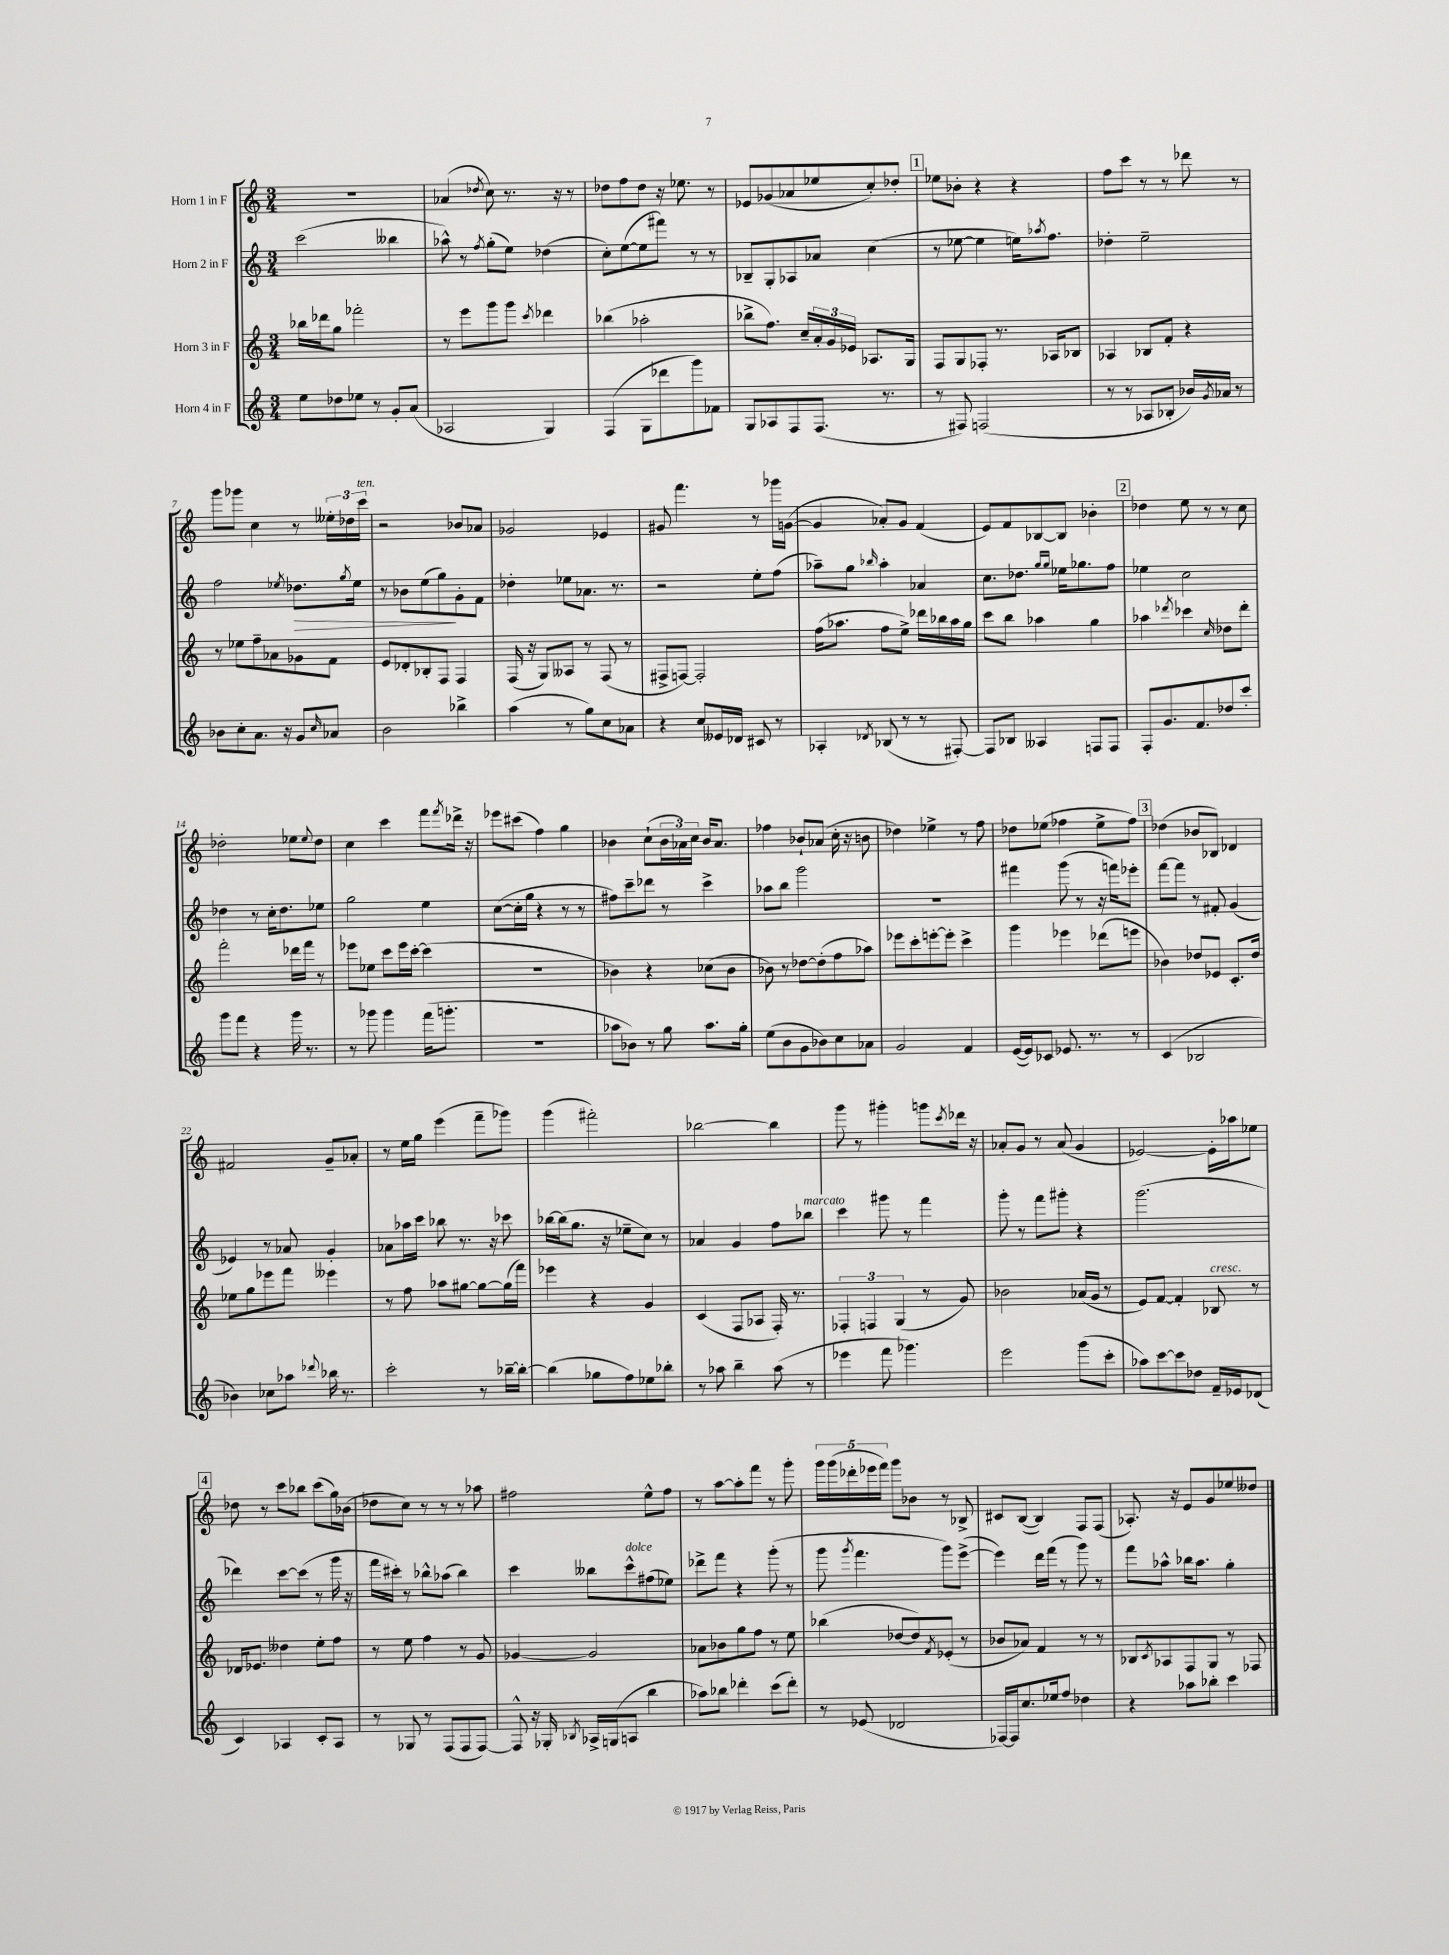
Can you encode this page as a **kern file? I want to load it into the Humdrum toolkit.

**kern	**kern	**kern	**kern
*staff4	*staff3	*staff2	*staff1
*clefG2	*clefG2	*clefG2	*clefG2
*k[]	*k[]	*k[]	*k[]
*M3/4	*M3/4	*M3/4	*M3/4
8ee	16bb-	(2ccc	2.r
.	16ddd-	.	.
8dd-	8gg	.	.
8ee-	2fff-'	.	.
8r	.	.	.
8g'	.	4bb--	.
(8a	.	.	.
=	=	=	=
2A-	8r	8aa-^^)	(4a-
.	8eee	8r	.
.	.	8qff	8qdd-
.	8ggg	(8gg'	8cc)
.	8ggg	8ee)	8.r
.	8qccc	.	.
4G)	4ddd-	(4dd-	.
.	.	.	16r
.	.	.	8r
=	=	=	=
(4F	(4bb-	8cc')	8dd-
.	.	([8ee	8ff
8G	2aa-'	8ee]	8dd-
8ddd-	.	8fff#)	16r
.	.	.	8.ee-
8ggg)	.	8r	.
8f-	.	8r	8r
=	=	=	=
8G	8bb-^	8B-~	8e-
8A-	8.ff)	8G'	(8g-
8F	.	8A-	8a-
.	16cc~	.	.
(8.F	24a'	8a-	8ee-
.	24g	.	.
.	24e-	.	.
.	8.A-	(4cc	8cc')
8.r	.	.	.
.	.	.	8dd-'
.	16G	.	.
=	=	=	=
8r	8F	8r	8ee-
8F#)	8G	[8ee-	8b-'
(2F	8F-'	4ee-]	4r
.	8.r	.	.
.	.	16ee)	4r
.	.	8qaa-	.
.	16A-	8.ff	.
.	8B-	.	.
=	=	=	=
8r	4A-	4dd-'	8ff
8r	.	.	8ccc
8A-	8B-	2ee~	8r
8B-'	8f'	.	8r
16b-)	4r	.	8ddd-
8qg	.	.	.
16a-	.	.	.
8r	.	.	8r
=	=	=	=
8b-	8r	2ff	8ggg
8cc'	8ee-	.	8ggg-
8.a	8ff~	.	4cc
.	8a-	.	.
16r	.	.	.
.	.	8qee-	.
8g	8g-	8.dd-	8r
16qqcc	.	.	.
8a-	8f	.	24ee--'
.	.	.	24dd-
.	.	8qgg	.
.	.	16ee-	.
.	.	.	24ccc
=	=	=	=
2b	8e	8r	2r
.	8d-'	8b-	.
.	8B-'	(8ee	.
.	8F	8gg)	.
4bb-^	4F	8g'	8b-
.	.	8f	8a-
=	=	=	=
(4aa	(16F	4dd-'	2g-
.	16r	.	.
.	8G)	.	.
8r	8A--	8ee-	.
8gg)	8r	8.a-	.
8cc	(8F	.	4e-
.	.	8.r	.
8a-	8r	.	.
=	=	=	=
4r	8F#^	2r	8g#
.	[8F)	.	4.fff
8cc	2F']	.	.
16e--	.	.	.
16d-	.	.	.
8c#	.	8ee'	8r
8r	.	(8ff	16ggg-
.	.	.	([16g
=	=	=	=
4A-'	(16ff	8aa-~)	4g]
.	8.aa-	.	.
.	.	8gg	.
8qd-	.	16qqbb-	.
(8B-	8ff	4aa-'	8a-')
8r	8ee^)	.	8g
8r	16ddd-	4a-	(4f
.	16bb-	.	.
[8F#')	16aa-	.	.
.	16gg	.	.
=	=	=	=
8F#]	8ccc	8.cc	8e)
8B-	8bb	.	8f
.	.	8.dd-	.
4A--	4aa-	.	[8B-
.	.	16qqgg	.
.	.	16qqgg	.
.	.	16ee-	8B-]
.	.	8.gg-	.
8F	4gg	.	4b-'
8F	.	8ff	.
=	=	=	=
8F'	4aa-	4ee-	4dd-
8.g	.	.	.
.	8qddd-	.	.
.	4ccc-	2cc	8ee
8.f	.	.	.
.	.	.	8r
.	16qqcc	.	.
8dd-	8dd-	.	8r
8ccc'	8ddd-'	.	8cc
=	=	=	=
8ggg	2fff'	4dd-	2dd-'
8fff	.	.	.
4r	.	8r	.
.	.	16cc'	.
.	.	8.dd-	.
16ggg	16ddd-	.	8ee-
8.r	16fff	.	.
.	.	.	8qqee-
.	8r	8ee-	8dd-
=	=	=	=
8r	8eee-	2gg	4cc
8ggg-	8ee-	.	.
4ggg-	8ccc	.	4ccc
.	16eee-	.	.
.	[16ccc'	.	.
(16fff	(4ccc]	4ee	8fff
8.ggg'	.	.	.
.	.	.	8qfff
.	.	.	16ddd-^
.	.	.	16r
=	=	=	=
2.r	2.r	([8cc	8eee-
.	.	16cc']	(8ccc#
.	.	16gg	.
.	.	4r	4ff)
.	.	8r	4gg
.	.	8r	.
=	=	=	=
8aa-	4b-)	8ff#)	4b-
8b-)	.	8ccc~	.
8r	4r	8ddd-	(8cc`
8gg	.	8r	24b-
.	.	.	24a-)
.	.	.	24cc
8.aa-	(8cc-	4ccc^	16b-
.	.	.	8.a-
.	8b-	.	.
16gg'	.	.	.
=	=	=	=
(8ee	8b-)	8aa-	4ff-
8b	8r	8bb	.
8g	[8dd-	2ggg	8b-`
8b-)	(8dd-']	.	(8a-
8cc	8ff	.	16cc'
.	.	.	16r
8a-	8aa-)	.	8b
=	=	=	=
2g	8eee-	2.r	4dd-)
.	8ccc'	.	.
.	[8eee'	.	4ee-^
.	8eee']	.	.
4f	4ccc^	.	8r
.	.	.	8ff
=	=	=	=
([16e	4ggg	4fff#	8dd-
16e])	.	.	.
8c-	.	.	(8ee-
8.e-	4eee-	(8ggg	4ff-
.	.	8r	.
8.r	.	.	.
.	(8ddd-	16r	8ee-^
.	.	16fff)	.
8r	8eee	8eee-'	8ff-)
=	=	=	=
(4c	4b-)	[8fff	(4dd-
.	.	8fff]	.
2B-	8dd-	8r	8b-
.	8e-	8f#'	8B-)
.	8.c'	(4g	4d-
.	16dd-	.	.
=	=	=	=
4b-)	8ee-	4e-)	2f#
.	8gg	.	.
8cc-	8eee-	8r	.
8aa-	8fff	8a-	.
8qqddd-	.	.	.
16bb-	4eee--	4g'	8g~
8.r	.	.	.
.	.	.	8a-'
=	=	=	=
2ccc'	8r	8a-	8r
.	8ff	16aa-	16ee
.	.	16ccc	16gg
.	8aa-	8bb-	(4eee
.	[8gg#	8.r	.
8r	8gg#_	.	8fff~
.	.	16r	.
[16bb-~	(16gg#]	8ccc-	8ggg-)
16bb-'_	16fff)	.	.
=	=	=	=
(4bb-]	4eee-	[16bb-	(4ggg
.	.	(16bb-]	.
.	.	8.gg	.
8gg-	4r	.	2fff#')
.	.	16r	.
8ff)	.	8ee-~	.
8ee-	4g	8cc)	.
8bb-'	.	8r	.
=	=	=	=
8r	(4c	4a-	[2bb-
8aa-	.	.	.
4bb~	8F	4g	.
.	8A-	.	.
(8aa-	16F')	8ff	4bb-]
.	8.r	.	.
8r	.	8bb-	.
=	=	=	=
4eee-	6F-'	4ccc	8ggg
.	.	.	8r
.	6F	.	.
8fff	.	8ggg#	4ggg#'
.	(6G	.	.
4.ggg-)	.	8r	.
.	8r	4fff	8ggg
.	.	.	8qccc
.	8g)	.	16ddd-
.	.	.	16r
=	=	=	=
2eee	2b-	8ggg'	8a-'
.	.	8r	8g
.	.	8fff	8r
.	.	8ggg#'	(8a-
(8ggg	(16a-	4r	4g
.	16g	.	.
8ccc'	8r	.	.
=	=	=	=
8aa-)	8e)	(2.ggg	[2e-)
[8ccc	[8f	.	.
8ccc]	4f']	.	.
8dd-	.	.	.
16f~	8B-	.	16e-']
16e-	.	.	16aa-
(8d-	8r	.	8ee-
=	=	=	=
4c)	16d-	4ddd-)	8dd-
.	8.e-	.	.
.	.	.	8r
4A-	4dd--	[8ccc	8ccc
.	.	(8ccc]	8bb-
8c'	8ee'	8r	(8ccc
8A-	8ff	16ggg	16gg)
.	.	16r	(16b-
=	=	=	=
8r	8r	16fff	8dd-
.	.	16ccc#')	.
8G-	8ee	8r	8cc)
8r	4ff	8bb-^^	8r
(8F	.	(8aa-	8r
8F	8r	4bb-)	8r
[8F)	8g	.	8aa-
=	=	=	=
8F^^]	[4g-	4ccc	2ff#
16r	.	.	.
16G-'	.	.	.
8qB-	.	.	.
16A-^	2g-]	8bb--	.
(16G	.	.	.
8A	.	8ccc^^	.
4bb	.	(8ff#	8ee^^
.	.	8ee-)	8ff#
=	=	=	=
8aa-)	8a-	8ddd-^	8r
8bb-	8b-	8fff	[8aa
4ddd-'	8gg	4r	8aa']
.	8ff	.	8fff
(8ccc	8r	(8ggg'	8r
8ddd-')	8ee	8r	8ggg'
=	=	=	=
8r	(4bb-	8ggg	20ggg
.	.	.	(20ggg
.	.	.	20ddd-'
.	.	8qggg	.
(8e-	.	4.fff	.
.	.	.	20eee-
.	.	.	20fff)
2d-	[8dd-	.	8ggg
.	8dd-])	.	8b-
.	8qf	.	.
.	(8e-'	8ggg)	8r
.	8r	([8eee^	8B-^
=	=	=	=
[16F-)	8b-	4eee])	8c#
16F-]	.	.	.
8.cc	8a-)	.	([8B
.	4f	16ddd	4B])
16ee-	.	(16fff	.
8ff	.	8r	.
4dd-	8r	8ggg)	8F
.	8r	8r	(8F
=	=	=	=
4r	8B-	8fff	8.A-')
.	8qc	.	.
.	8A-	8aa-^^	.
.	.	.	16r
8aa-	8F	16bb-	8e
.	.	8.aa-	.
8bb-'	8G	.	8g
4ccc	8r	4gg'	8ee-
.	8F-	.	8dd--
==	==	==	==
*-	*-	*-	*-
